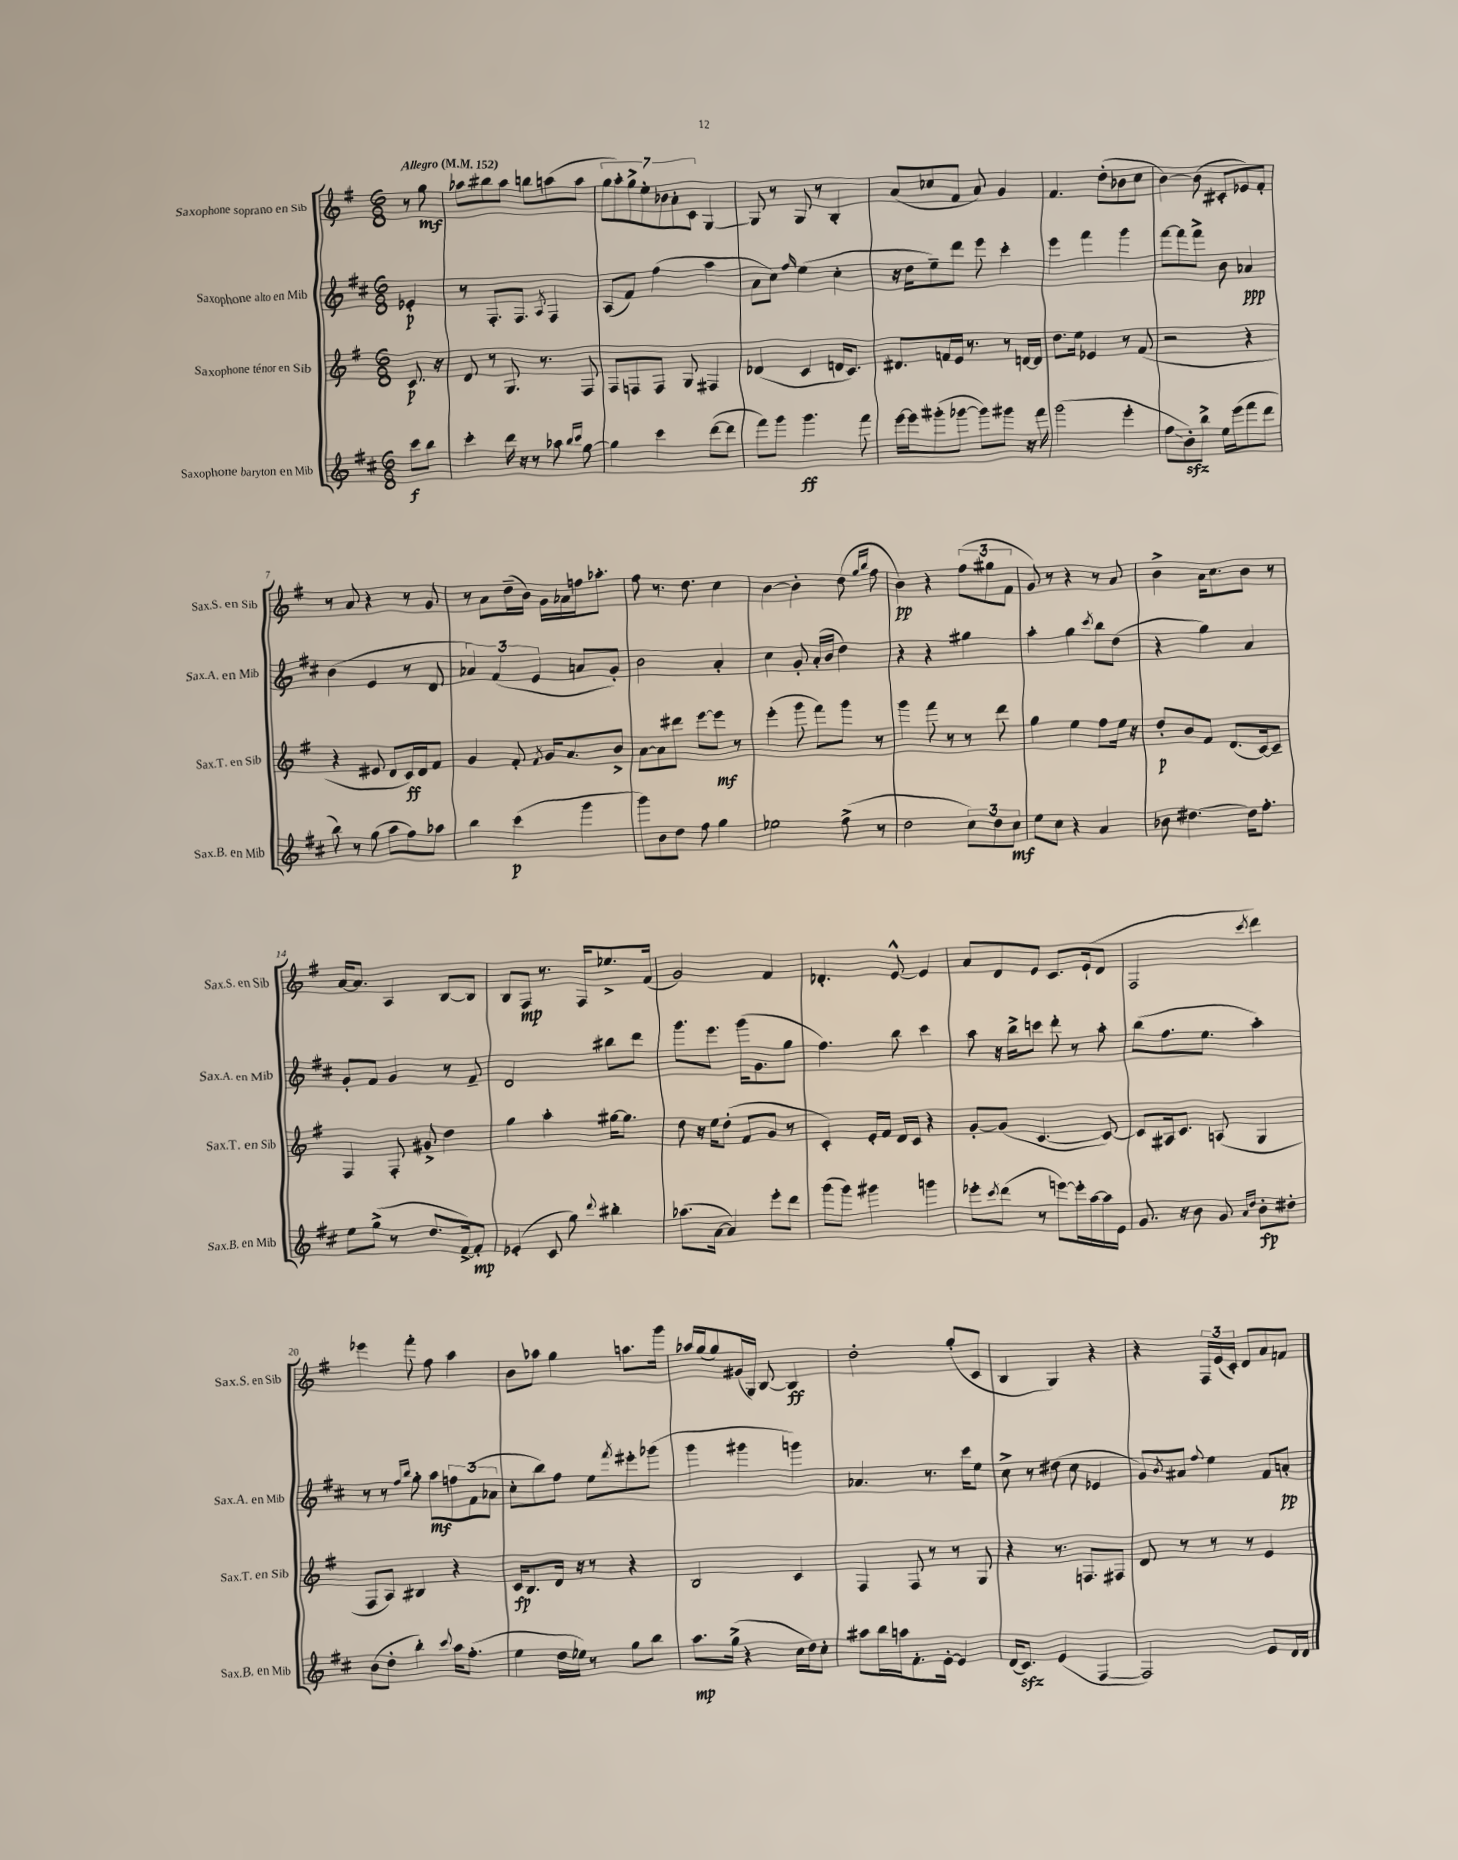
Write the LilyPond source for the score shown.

<<
\new StaffGroup <<
\new Staff = "s0" \with { instrumentName = "Saxophone soprano en Sib" shortInstrumentName = "Sax.S. en Sib" } {
    \clef treble \key g \major \numericTimeSignature \time 6/8 \partial 4 \tempo "Allegro" 4 = 152
    r8 g''8\mf |
    aes''8 bis''8 aes''8 b''8 a''8( a''8 |
    \tuplet 7/4 { g''8 a''8-.) g''8-> e''8-. bes'8 a'8-. c'8 } g4~ |
    g8 r8 g8 r8 b4-. |
    a'8( ces''8 fis'8 a'8) g'4 |
    fis'4. d''8-.( bes'8 c''8 |
    b'4~) b'8( cis'8-. ees'8) fis'8-. |
    r8 a'8 r4 r8 g'8 |
    r8 a'8 d''16--( b'16) g'16 aes'16 f''16 aes''8.-. |
    fis''8 r8. d''8. c''4 |
    b'4~ b'4-. d''8( \grace { g''16 b''16 } fis''8 |
    b'4\pp) r4 \tuplet 3/2 { fis''8( gis''8 fis'8 } |
    g'8) r8 r4 r8 a'8 |
    b'4-> a'16 c''8. b'8 r8 |
    a'16~ a'8. a4 b8~ b8 |
    b8 fis8\mp r8. fis16 ees''8.-> fis'16( |
    g'2) fis'4 |
    des'4.-. e'8~-^ e'4 |
    a'8 d'8 e'8 c'8. e'16-!( d'8 |
    fis2 \acciaccatura { c'''8 } d'''4) |
    ees'''4 fis'''8-. fis''8 a''4 |
    b'8 aes''8 g''4 a''8. g'''16 |
    aes''16 g''16( g''8) gis'16( g16) b8~ b4\ff |
    d''2-. g''8-.( c'8 |
    b4 g4) r4 |
    r4 \tuplet 3/2 { fis16 e'16( c'16-.) } d'8 a'8 f'8 \bar "|." |
}
\new Staff = "s1" \with { instrumentName = "Saxophone alto en Mib" shortInstrumentName = "Sax.A. en Mib" } {
    \clef treble \key d \major \numericTimeSignature \time 6/8 \partial 4
    ees'4-.\p |
    r8 fis8.-. fis8. \acciaccatura { a8 } fis4 |
    a8( fis'8) fis''4( a''4 |
    a'8 cis''8) \grace { fis''16 } e''4( cis''4-. |
    r16 d''16 e''8--) d'''8 e'''8 cis'''4-. |
    e'''4 fis'''4 g'''4 |
    fis'''8~ fis'''8 fis'''8-> b'8 aes'4\ppp |
    b'4( e'4 r8 d'8 |
    \tuplet 3/2 { aes'4) fis'4( e'4 } a'8 g'8-.) |
    b'2 a'4-. |
    cis''4 g'8-. a'16-.( b'16 d''4) |
    r4 r4 gis''4 |
    a''4-. g''4 \acciaccatura { cis'''8 } b''8 d''8( |
    r4 g''4) a'4 |
    g'8-. fis'8 g'4 r8 fis'8-- |
    d'2 bis''8 d'''8 |
    g'''8. e'''8. g'''16( g'8. g''8 |
    fis''4.) b''8 cis'''4 |
    a''8 r16 b''16-> c'''8 d'''8-. r8 a''8-. |
    b''8( fis''8. e''8. a''4-.) |
    r8 r8 \grace { fis''16 b''16 } g''8-. a''8\mf \tuplet 3/2 { f''8 fis'8( aes'8 } |
    cis''8-. b''8) fis''8 e''8 \acciaccatura { fis'''8 } eis'''8-. ges'''8( |
    g'''4 gis'''4 g'''4) |
    aes'4. r8. cis'''16 e''8 |
    cis''8-> r8 dis''8( cis''8 ees'4 |
    g'8) \acciaccatura { b'8 } ais'8 \appoggiatura { fis''8 } e''4 fis'8 a'8-.\pp \bar "|." |
}
\new Staff = "s2" \with { instrumentName = "Saxophone ténor en Sib" shortInstrumentName = "Sax.T. en Sib" } {
    \clef treble \key g \major \numericTimeSignature \time 6/8 \partial 4
    c'8.\p r16 |
    d'8 r8 g8. r8. fis8 |
    fis8 f8 f8 g8 fis4 |
    des'4( c'4 d'16 c'8.) |
    dis'8. f'16 e'16 r8. r8 d'16~ d'16 |
    d''8. e''16 ees'4 r8 fis'8( |
    r2 r4 |
    r4 eis'8 d'8 c'16\ff) d'16 fis'8 |
    g'4 fis'8-. \acciaccatura { fis'8 } g'16 a'8. b'8-> |
    a'8~ a'8 dis'''8 e'''8~ e'''8\mf r8 |
    e'''4-.( g'''8 fis'''8) g'''8 r8 |
    g'''4 fis'''8 r8 r8 d'''8 |
    g''4 e''4 fis''8 e''16 r16 |
    d''8-.\p b'8 fis'8 d'8.( c'16~) c'8-- |
    fis4 fis8-. gis'8-> d''4 |
    g''4 a''4-. gis''16~ gis''8. |
    d''8 r16 e''16 d''8-.( fis'8 g'8 r8 |
    c'4-.) e'16-. fis'16 d'16 c'16 r4 |
    g'8~-. g'8( c'4.~ c'8~) |
    c'8 ais16 c'8. a8( g4 |
    fis8 a8) bis4 r4 |
    c'16\fp b8. d'16 r16 r8 r4 |
    b2 c'4 |
    fis4 fis8 r8 r8 g8 |
    r4 r8. f8. fis8 |
    d'8 r8 r8 r8 e'4 \bar "|." |
}
\new Staff = "s3" \with { instrumentName = "Saxophone baryton en Mib" shortInstrumentName = "Sax.B. en Mib" } {
    \clef treble \key d \major \numericTimeSignature \time 6/8 \partial 4
    cis'''8\f b''8 |
    cis'''4-. d'''16 r16 r8 aes''8 \grace { b''16 cis'''16 } g''8~ |
    g''4 cis'''4 d'''8~( d'''8 |
    fis'''8) g'''8 g'''4.\ff fis'''8 |
    e'''16~ e'''16 gis'''8-.( ges'''8~ ges'''8) gis'''8 r16 fis'''16 |
    g'''2( e'''4-. |
    fis''8\glissando b'8-.\sfz) b''8-> e''16 e'''16( fis'''8 d'''8 |
    b''8) r8 g''8( a''8 fis''8) aes''8 |
    b''4 cis'''4\p( g'''4 |
    g'''8) b'8 d''8 fis''8 g''4 |
    ees''2 fis''8->( r8 |
    d''2 \tuplet 3/2 { cis''8) d''8 cis''8\mf } |
    e''8 cis''8 r4 a'4 |
    bes'8 dis''4.~ dis''16 fis''8.-. |
    e''8 g''8->( r8 d''8. fis'16~->) fis'8-.\mp |
    ees'4-.( cis'8 g''8) \appoggiatura { d'''8 } bis''4-. |
    aes''8.( a'16~ a'4) e'''8-. d'''8 |
    g'''8( g'''8) gis'''4 g'''4 |
    ees'''8-. \acciaccatura { cis'''8 } d'''8( r8 e'''8~) e'''16-. a''16~ a''16 e'16 |
    g'8. r16 b'8 g'8 \grace { a'16 d''16 } b'8-.\fp dis''8-. |
    b'8( d''8-. b''4-.) \appoggiatura { cis'''8 } a''16 fis''8.-.( |
    e''4 d''16 ees''16) r8 g''8 b''8 |
    a''8.\mp g''16->( r4 cis''16 d''16) cis''8-. |
    ais''8 b''16 a''16 fis'8.-. e'16~-. e'4 |
    d'16( cis'8.\sfz) e'4( fis4~ |
    fis2) e'8 d'16 d'16 \bar "|." |
}
>>
>>
